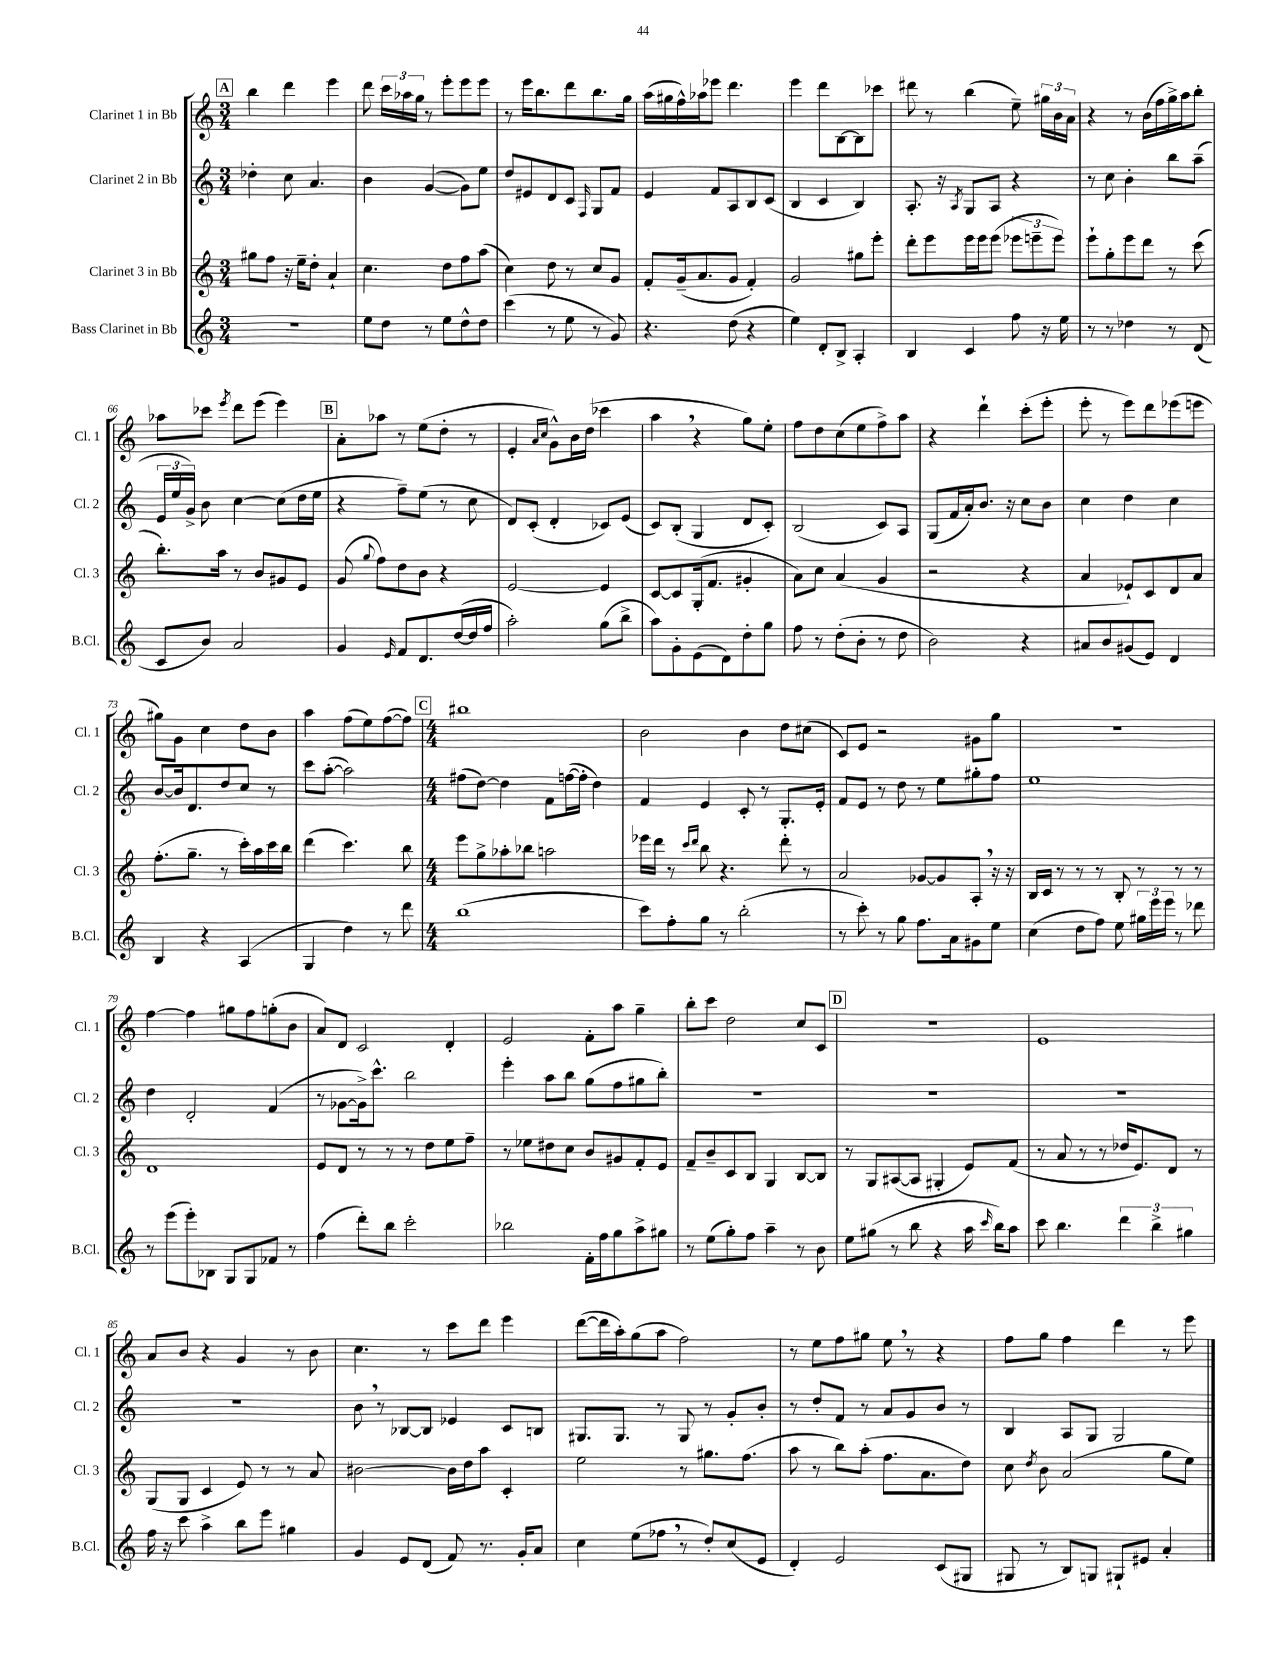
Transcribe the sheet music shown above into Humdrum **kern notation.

**kern	**kern	**kern	**kern
*part4	*part3	*part2	*part1
*staff4	*staff3	*staff2	*staff1
*I"Bass Clarinet in Bb	*I"Clarinet 3 in Bb	*I"Clarinet 2 in Bb	*I"Clarinet 1 in Bb
*I'B.Cl.	*I'Cl. 3	*I'Cl. 2	*I'Cl. 1
*clefG2	*clefG2	*clefG2	*clefG2
*k[]	*k[]	*k[]	*k[]
*M3/4	*M3/4	*M3/4	*M3/4
!!LO:REH:place=s1:t=A
=59	=59	=59	=59
2.r	8gg#X\L	4dd-X'\	4bb\
.	8ff\J	.	.
.	16r	8cc\	4ddd\
.	16ee~\KL	.	.
.	8dd'\J	4.a/	.
.	4a`/	.	4eee\
=60	=60	=60	=60
8ee\L	4.cc\	4b\	8ddd\
8dd\J	.	.	24ccc\LL
.	.	.	24aa-X\
.	.	.	24gg\JJ
8r	.	([4g/	8r
8ee\L	8dd\L	.	8eee'\L
8dd^^\	8ff\	8g\L])	8eee\
8dd\J	(8aa\J	8ee\J	8eee\J
=61	=61	=61	=61
(4ccc\	4cc\)	8dd/L	8r
.	.	8e#X/	16eee\KL
.	.	.	8.bb\
8r	8dd\	8d/	.
8ee\	8r	8c/J	8ddd\
.	.	16qqF/	.
8r	8cc/L	8G/L	8.bb\
8g/)	8g/J	8f/J	.
.	.	.	16gg\Jk
=62	=62	=62	=62
4.r	8f'/L	4e/	(16aa\LL
.	.	.	16gg#X\
.	(16g~/k	.	16ff^^\)
.	8.a/	.	16aa-X\J
.	.	8f/L	8eee-X\J
(8dd\	8g/J	8A/	4.ddd\
4r	4f'/)	8B/	.
.	.	(8c/J	.
=63	=63	=63	=63
4ee\)	2g/	4B/	4eee\
8d'/L	.	4c/	8ddd\L
8B^/J	.	.	[8B\
4A'/	8gg#X\L	4B/)	8B\]
.	8eee'\J	.	8ccc-X\J
=64	=64	=64	=64
4B/	8ddd'\L	8.A'/	8ddd#X\
.	8eee\	.	8r
.	.	16r	.
.	.	8qA/	.
4c/	16eee\L	8G/L	(4bb\
.	16eee\J	.	.
.	(8eee\J	8A/J	.
8ff\	12eee-X\L	4r	8ee~\)
.	12eeen~\	.	.
16r	.	.	24gg#X\LL
.	12eee\J)	.	24b\
16ee\	.	.	.
.	.	.	24a\JJ
=65	=65	=65	=65
8r	8eee`\L	8r	4r
8r	8gg'\	8cc\	.
4dd-X\	8eee\	4b'\	8r
.	8ddd\J	.	(16b\LL
.	.	.	16ff\
8r	8r	8bb\L	16gg^\)
.	.	.	16aa\J
(8d/	(8ccc\	(8aa~\J	8bb'\J
!!LO:LB:g=z
=66	=66	=66	=66
8c/L	8.bb'\L)	24e/LL	8aa-X\L
.	.	24ee/	.
.	.	24g^/JJ)	.
8b/J)	.	8b\	8ccc-X\J
.	16aa\Jk	.	.
.	.	.	8qeee/
2a/	8r	[4cc\	8ddd\L
.	8b/L	.	(8eee\J
.	8g#X/	(8cc\L]	4eee\)
.	8e/J	16dd\L	.
.	.	16ee\JJ	.
!!LO:REH:place=s1:t=B
=67	=67	=67	=67
4g/	(8g/	4r	8a'\L
.	8qqgg/	.	.
.	8ff\L)	.	8aa-X\J
16qqe/	.	.	.
8f/L	8dd\	8ff~\L)	8r
8.d/	8b\J	(8ee\J	(8ee\L
.	4r	8r	8dd'\J
([16dd/L	.	.	.
16dd/]	.	8cc\	8r
16ff/JJ	.	.	.
=68	=68	=68	=68
2aa'\)	[2e/	8d/L)	4e'/
.	.	(8c'/J	.
.	.	.	16qqa/LL
.	.	.	16qqcc/JJ
.	.	4d'/	8g^^\L)
.	.	.	16b\L
.	.	.	(16dd\JJ
(8gg\L	4e/]	8c-X/L)	4ccc-X\
8bb^\J	.	(8e/J	.
=69	=69	=69	=69
8aa\L)	[8c/L	8c/L)	4aa,\
8g'\	8c/]	(8B'/J	.
(8e\	(16G'/k	4G/	4r
.	8.f/J	.	.
8d\)	.	.	.
8dd'\	4g#X'/	8d/L	8gg\L)
8gg\J	.	8c'/J)	8ee'\J
=70	=70	=70	=70
8ff\	8a\L)	(2B/	8ff\L
8r	8cc\J	.	8dd\
(8dd'\L	(4a/	.	(8cc\
8b'\J	.	.	8ee\
8r	4g/	8c/L)	8ff^\)
8dd\	.	8A/J	8aa\J
=71	=71	=71	=71
2b\)	2r	(8G/L	4r
.	.	16f/L	.
.	.	16a'/J)	.
.	.	8.b/J	4ddd`\
.	.	16r	.
4r	4r	8cc\L	(8ccc'\L
.	.	8b\J	8eee'\J
=72	=72	=72	=72
8a#X/L	4a/	4cc\	8eee'\
8b/	.	.	8r
(8g#X/	8e-X`/L)	4dd\	8eee\L)
8e/J)	8c/	.	8ddd\
4d/	8d/	4cc\	(8eee-X\
.	8a/J	.	8eeen\J
!!LO:LB:g=z
=73	=73	=73	=73
4B/	(8.ff'\L	[8b/L	8gg#X\L)
.	.	16b/k]	8g\J
.	8.gg~\J	8.d/	.
4r	.	.	4cc\
.	8r	8dd/	.
(4A/	16ccc'\LL)	8cc/J	8dd\L
.	16aa\	.	.
.	16ccc\	8r	8b\J
.	16bb\JJ	.	.
=74	=74	=74	=74
4G/	(4ddd\	8ccc\L	4aa\
.	.	([8aa'\J	.
4dd\)	4.ccc\)	2aa\])	(8ff\L
.	.	.	8ee\)
8r	.	.	([8ff\
8ddd\	8bb\	.	8ff\J])
!!LO:REH:place=s1:t=C
=75	=75	=75	=75
*M4/4	*M4/4	*M4/4	*M4/4
(1bb	8eee\L	(8ff#X\L	1bb#X
.	8gg^\	[8dd\J)	.
.	8aa-X'\	4dd\]	.
.	8bb-X\J	.	.
.	2aan\	8f\L	.
.	.	([16ffn\L	.
.	.	16ff'\JJ]	.
.	.	4dd\)	.
=76	=76	=76	=76
8ccc\L)	16eee-X\LL	4f/	2b\
.	16ddd\JJ	.	.
8ff'\	8r	.	.
.	16qqccc/LL	.	.
.	16qqddd/JJ	.	.
8gg\J	8bb\	4e/	.
8r	4.r	.	.
(2bb'\	.	8c'/	4b\
.	.	8r	.
.	8ddd'\	8.G'/L	8dd\L
.	8r	.	(8cc#X\J
.	.	16e'/Jk	.
=77	=77	=77	=77
8r	2a/	8f/L	8c/L)
8ccc'\)	.	8e/J	8e/J
8r	.	8r	2r
8gg\	.	8dd\	.
8.ff\L	[8g-X/L	8r	.
.	8g-/]	8ee\L	.
16a\k	.	.	.
8g#X\	8A',/J	8gg#X'\	8g#X\L
8ee\J	16r	8ff\J	8gg\J
.	16r	.	.
=78	=78	=78	=78
(4cc\	16B/LL	1ee	1r
.	16c/JJ	.	.
.	8r	.	.
8dd\L	8r	.	.
8ff\J)	8r	.	.
8ee\	8B'/	.	.
24gg#X\LL	8r	.	.
24eee\	.	.	.
24eee\JJ	.	.	.
8r	8r	.	.
8ddd-X\	8r	.	.
!!LO:LB:g=z
=79	=79	=79	=79
8r	1d	4dd\	[4ff\
(8eee\L	.	.	.
8eee'\)	.	2d'/	4ff\]
8B-X\J	.	.	.
8G/L	.	.	8gg#X\L
8G/	.	.	8ff\
8f-X/J	.	(4f/	(8ggn'\
8r	.	.	8b\J
=80	=80	=80	=80
(4ff\	8e/L	8r	8a/L)
.	8d/J	[8g-X\L	8d/J
8ddd'\L)	8r	16g-^\k])	2c/
.	.	8.ccc^^\J	.
8bb\J	8r	.	.
2ccc'\	8r	2bb\	.
.	8dd\L	.	.
.	8ee\	.	4d'/
.	8ff~\J	.	.
=81	=81	=81	=81
2bb-X\	8r	4eee'\	2e/
.	8ee-X\L	.	.
.	8dd#X\	8aa\L	.
.	8cc\J	8bb\J	.
16f'\LL	8b/L	(8gg\L	8f'\L
16ff\J	.	.	.
8gg\	8g#X/	8ff\	8aa\J
8aa^\	8f'/	8gg#X\	4gg~\
8gg#X\J	8e/J	8bb'\J)	.
=82	=82	=82	=82
8r	8f~/L	1r	8bb'\L
(8ee\L	8b~/	.	8ccc\J
8gg'\)	8c/	.	2dd\
8ff\J	8B/J	.	.
4aa~\	4G/	.	.
8r	[8B/L	.	8cc/L
8b\	8B/J]	.	8c/J
!!LO:REH:place=s1:t=D
=83	=83	=83	=83
8ee\L	8r	1r	1r
(8gg#X\J	8G/L	.	.
8r	([8A#X/	.	.
8bb\	8A#/J]	.	.
4r	4G#X'/	.	.
16aa\	8e/L)	.	.
16qqccc/	.	.	.
16bb\KL)	.	.	.
8aa\J	(8f/J	.	.
=84	=84	=84	=84
8ccc\	8r	1r	1e
4.bb\	8a/	.	.
.	8r	.	.
.	8r	.	.
6ddd\	16dd-X/KL	.	.
.	8.e/)	.	.
6bb^\	.	.	.
.	8d/J	.	.
6gg#X\	.	.	.
.	8r	.	.
!!LO:LB:g=z
=85	=85	=85	=85
16ff\	(8G/L	1r	8a/L
16r	.	.	.
8ccc\	8G/J	.	8b/J
4aa^\	4c/	.	4r
8bb\L	8e/)	.	4g/
8eee\J	8r	.	.
4gg#X\	8r	.	8r
.	8a/	.	8b\
=86	=86	=86	=86
4g/	[2b#X\	8b,\	4.cc\
.	.	8r	.
8e/L	.	[8B-X/L	.
(8d/J	.	8B-/J]	8r
8f/)	16b#\LL]	4e-X/	8ccc\L
.	16dd\J	.	.
8.r	8aa\J	.	8ddd\J
.	4c'/	8c/L	4eee\
16g'/KL	.	.	.
8a/J	.	8Bn/J	.
=87	=87	=87	=87
4cc\	2ee\	8.G#X/L	([8ddd\L
.	.	.	16ddd\L]
.	.	8.G#/J	16aa'\J)
(8ee\L	.	.	(8gg\
8ff-X,\J	.	8r	8aa\J
8r	8r	8G#/	2ff\)
8dd'/L)	8.gg#X\L	8r	.
(8cc/	.	8g'/L	.
.	(8.ff\J	.	.
8e/J	.	8b'/J	.
=88	=88	=88	=88
4d'/)	8aa\	8r	8r
.	8r	8dd'/L	8ee\L
2e/	8bb\L)	8f/J	8ff\
.	(8aa'\J	8r	8gg#X\J
.	8.ff\L	8a/L	8ee,\
.	.	8g/	8r
.	8.a\	.	.
(8c/L	.	8b/J	4r
8G#X/J	8dd\J)	8r	.
=89	=89	=89	=89
8G#X/	8cc\	4B/	8ff\L
.	8qdd/	.	.
8r	8b\	.	8gg\J
8B/L)	(2a/	8A/L	4ff\
8Gn/J	.	8G/J	.
8G#X`/L	.	2G/	4ddd\
8e#X/J	.	.	.
4a'/	8gg\L	.	8r
.	8ee\J)	.	8eee\
==	==	==	==
*-	*-	*-	*-
